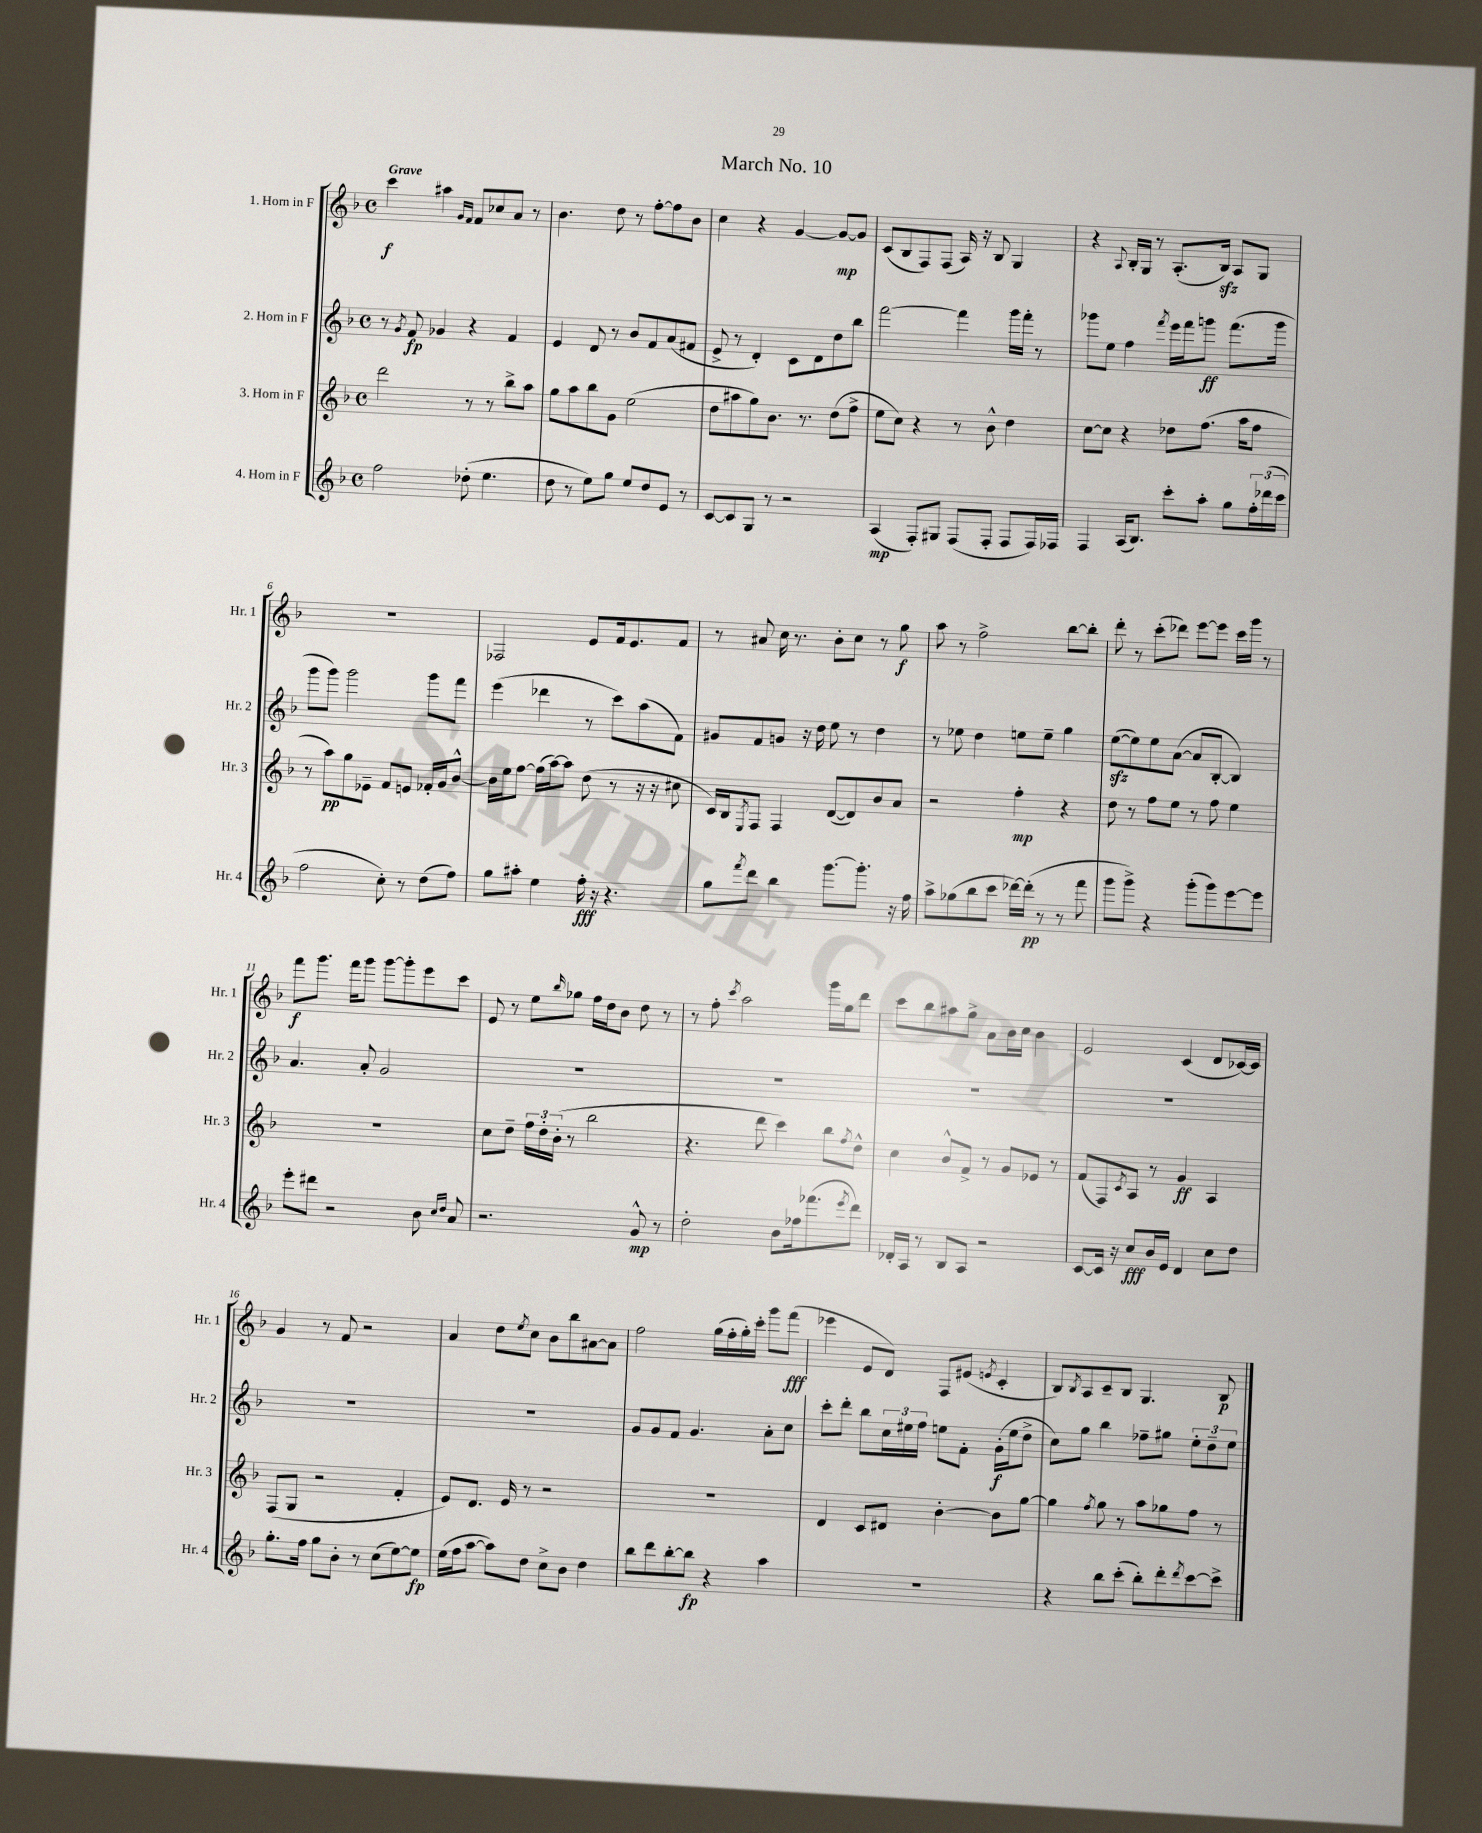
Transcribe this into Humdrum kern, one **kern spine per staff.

**kern	**dynam	**kern	**dynam	**kern	**dynam	**kern	**dynam
*part4	*part4	*part3	*part3	*part2	*part2	*part1	*part1
*staff4	*staff4	*staff3	*staff3	*staff2	*staff2	*staff1	*staff1
*I"4. Horn in F	*	*I"3. Horn in F	*	*I"2. Horn in F	*	*I"1. Horn in F	*
*I'Hr. 4	*	*I'Hr. 3	*	*I'Hr. 2	*	*I'Hr. 1	*
*clefG2	*	*clefG2	*	*clefG2	*	*clefG2	*
*k[b-]	*	*k[b-]	*	*k[b-]	*	*k[b-]	*
*M4/4	*	*M4/4	*	*M4/4	*	*M4/4	*
*met(c)	*	*met(c)	*	*met(c)	*	*met(c)	*
=1	=1	=1	=1	=1	=1	=1	=1
!	!	!	!	!	!	!LO:TX:a:B:t=Grave	!
2ff\	.	2ddd\	.	8r	.	4ccc\	f
.	.	.	.	8qg/	.	.	.
.	.	.	.	8f/	fp	.	.
.	.	.	.	4g-X/	.	4aa#X\	.
.	.	.	.	.	.	16qqg/LL	.
.	.	.	.	.	.	16qqf/JJ	.
(8dd-X'\	.	8r	.	4r	.	8f/L	.
4.ee\	.	8r	.	.	.	8cc-X/	.
.	.	8bb-^\L	.	4f/	.	8a/J	.
.	.	8aa\J	.	.	.	8r	.
=2	=2	=2	=2	=2	=2	=2	=2
8dd\	.	8gg\L	.	4e/	.	4.b-\	.
8r	.	8aa\	.	.	.	.	.
8ee\L)	.	8bb-\	.	8d/	.	.	.
8gg\J	.	8g\J	.	8r	.	8dd\	.
8ee/L	.	(2ee\	.	8b-/L	.	8r	.
8dd/	.	.	.	8f/	.	[8ff'\L	.
8e/J	.	.	.	(8a/	.	8ff\]	.
8r	.	.	.	8f#X/J	.	8b-\J	.
=3	=3	=3	=3	=3	=3	=3	=3
[8c/L	.	8dd\L	.	8e^/	.	4cc\	.
8c/]	.	8aa#X\	.	8r	.	.	.
8G/J	.	8gg\)	.	4d'/)	.	4r	.
8r	.	8.b-\J	.	.	.	.	.
2r	.	.	.	8c\L	.	[4g/	.
.	.	8.r	.	.	.	.	.
.	.	.	.	8d\	.	.	.
.	.	(8dd\L	.	8dd\	.	8g/L_	mp
.	.	8ff^\J	.	8bb-\J	.	8g/J]	.
=4	=4	=4	=4	=4	=4	=4	=4
(4A/	mp	8ee\L	.	[2fff\	.	(8c/L	.
.	.	8cc\J)	.	.	.	8B-/	.
8F'/L)	.	4r	.	.	.	8F/)	.
8G#X/J	.	.	.	.	.	(8F/J	.
(8F/L	.	8r	.	4fff\]	.	16A/)	.
.	.	.	.	.	.	16r	.
8F'/J	.	8b-^^\	.	.	.	8B-/	.
8F/L	.	4dd\	.	16ggg\LL	.	4G/	.
.	.	.	.	16fff'\JJ	.	.	.
16F/L)	.	.	.	8r	.	.	.
16F-X/JJ	.	.	.	.	.	.	.
=5	=5	=5	=5	=5	=5	=5	=5
4F/	.	[8cc\L	.	8ggg-X\L	.	4r	.
.	.	8cc\J]	.	8ee\J	.	.	.
.	.	.	.	.	.	8qqA/	.
(16A/KL	.	4r	.	4ff\	.	16B-'/LL	.
8.B-/J)	.	.	.	.	.	16G/JJ	.
.	.	.	.	.	.	8r	.
.	.	.	.	8qfff/	.	.	.
8ccc'\L	.	8dd-X\L	.	16eee\LL	.	(8.A'/L	.
.	.	.	.	16fff\J	.	.	.
8aa'\J	.	(8.ff\J	.	8gggn\J	ff	.	.
.	.	.	.	.	.	16B-zz/Jk)	.
8gg\L	.	.	.	(8.fff\L	.	8A/L	.
.	.	16aa\KL	.	.	.	.	.
24ff'\L	.	8ff\J	.	.	.	8G/J	.
(24ddd-X\	.	.	.	.	.	.	.
.	.	.	.	16ggg\Jk	.	.	.
24ccc\JJ	.	.	.	.	.	.	.
!!LO:LB:g=z
=6	=6	=6	=6	=6	=6	=6	=6
2ff\	.	8r	.	8ggg\L	.	1r	.
.	.	8aa\L)	pp	8ggg\J)	.	.	.
.	.	8gg\	.	2ggg\	.	.	.
.	.	8e-X~\J	.	.	.	.	.
8cc'\)	.	8f/L	.	.	.	.	.
8r	.	8en/J	.	.	.	.	.
(8dd\L	.	16f-X'/LL	.	8ggg\L	.	.	.
.	.	16g/J	.	.	.	.	.
8ff\J)	.	[8b-^^/J	.	8fff\J	.	.	.
=7	=7	=7	=7	=7	=7	=7	=7
8gg\L	.	16b-\LL]	.	(4eee\	.	2F-X/	.
.	.	16ee\J	.	.	.	.	.
8aa#X'\J	.	[8ff\J	.	.	.	.	.
4ee\	.	(16ff\LL]	.	4ddd-X\	.	.	.
.	.	[16aa\J)	.	.	.	.	.
.	.	8aa\J]	.	.	.	.	.
16ff'\	fff	(8dd\	.	8r	.	8e/L	.
16r	.	.	.	.	.	.	.
4.r	.	8r	.	8ccc\L)	.	16f/k	.
.	.	.	.	.	.	8.e/	.
.	.	16r	.	(8aa\	.	.	.
.	.	16r	.	.	.	.	.
.	.	8cc#X\	.	8f\J)	.	8f/J	.
=8	=8	=8	=8	=8	=8	=8	=8
8gg\L	.	16c/LL)	.	8g#X/L	.	8r	.
.	.	16B-/J	.	.	.	.	.
8qfff/	.	8qE/	.	.	.	.	.
8ddd\J	.	8F/J	.	8f/	.	8a#X/	.
4bb-\	.	4F/	.	8gn/J	.	16cc\	.
.	.	.	.	.	.	8.r	.
.	.	.	.	16r	.	.	.
.	.	.	.	16dd\	.	.	.
[8.ggg\L	.	([8d/L	.	8ee\	.	8b-'\L	.
.	.	8d/])	.	8r	.	8cc\J	.
8.ggg'\J]	.	.	.	.	.	.	.
.	.	8b-/	.	4dd\	.	8r	.
16r	.	8a/J	.	.	.	8gg\	f
16ff\	.	.	.	.	.	.	.
=9	=9	=9	=9	=9	=9	=9	=9
8aa^\L	.	2r	.	8r	.	8aa\	.
(8gg-X\	.	.	.	8ee-X\	.	8r	.
8bb-\	.	.	.	4dd\	.	2ff^\	.
8ccc\J	.	.	.	.	.	.	.
[16ddd-X\LL)	.	4ff'\	mp	8een\L	.	.	.
(16ddd-'\JJ]	pp	.	.	.	.	.	.
8r	.	.	.	8ee~\J	.	.	.
8r	.	4r	.	4gg\	.	[8bb-\L	.
8fff\	.	.	.	.	.	8bb-'\J]	.
=10	=10	=10	=10	=10	=10	=10	=10
8ggg\L	.	8dd\	.	([8eezz\L	.	8ddd'\	.
8ggg^\J)	.	8r	.	8ee\])	.	8r	.
4r	.	8ff\L	.	8ee\	.	(8ccc'\L	.
.	.	8ee\J	.	([8a\J	.	8ddd-X\J)	.
(8ggg'\L	.	8r	.	8a/L]	.	[8eee\L	.
8ggg\)	.	8ff\	.	[8B-'/J	.	8eee\J]	.
[8eee\	.	4ee\	.	4B-/])	.	16ccc\LL	.
.	.	.	.	.	.	16ggg\JJ	.
8eee\J]	.	.	.	.	.	8r	.
!!LO:LB:g=z
=11	=11	=11	=11	=11	=11	=11	=11
8eee'\L	.	1r	.	4.a/	.	8fff\L	f
8ddd#X\J	.	.	.	.	.	8.ggg\J	.
2r	.	.	.	.	.	.	.
.	.	.	.	.	.	16fff\KL	.
.	.	.	.	8a'/	.	8ggg\J	.
.	.	.	.	2g/	.	[8ggg\L	.
.	.	.	.	.	.	8ggg'\]	.
8b-\	.	.	.	.	.	8eee\	.
16qqcc/LL	.	.	.	.	.	.	.
16qqdd/JJ	.	.	.	.	.	.	.
8a/	.	.	.	.	.	8ccc\J	.
=12	=12	=12	=12	=12	=12	=12	=12
2.r	.	8cc\L	.	1r	.	8e/	.
.	.	8dd~\J	.	.	.	8r	.
.	.	24ff\LL	.	.	.	8ee\L	.
.	.	24dd'\	.	.	.	.	.
.	.	(24b-'\JJ	.	.	.	.	.
.	.	.	.	.	.	16qqbb-/	.
.	.	8r	.	.	.	8gg-X\J	.
.	.	2bb-\	.	.	.	16ff\LL	.
.	.	.	.	.	.	16dd\J	.
.	.	.	.	.	.	8b-\J	.
8g^^/	mp	.	.	.	.	8dd\	.
8r	.	.	.	.	.	8r	.
=13	=13	=13	=13	=13	=13	=13	=13
2dd'\	.	4.r	.	1r	.	8r	.
.	.	.	.	.	.	8ff'\	.
.	.	.	.	.	.	8qccc/	.
.	.	.	.	.	.	2aa\	.
.	.	8ddd\	.	.	.	.	.
8b-\L	.	4ccc\)	.	.	.	.	.
16ff-X\k	.	.	.	.	.	.	.
(8.fff-X\	.	.	.	.	.	.	.
.	.	8bb-\L	.	.	.	16ggg\LL	.
.	.	.	.	.	.	16gg\J	.
8qeee/	.	8qff/	.	.	.	.	.
8ddd\J)	.	8dd^^\J	.	.	.	8ddd\J	.
=14	=14	=14	=14	=14	=14	=14	=14
16d-X'/LL	.	4cc\	.	1r	.	8ccc\L	.
16A/JJ	.	.	.	.	.	.	.
8r	.	.	.	.	.	8bb-\	.
8B-/L	.	8b-^^/L	.	.	.	8aa#X\	.
8A/J	.	8f^/J	.	.	.	8gg^\J	.
2r	.	8r	.	.	.	8a\L	.
.	.	8g/L	.	.	.	16b-\L	.
.	.	.	.	.	.	16cc\JJ	.
.	.	8e-X/J	.	.	.	4b-\	.
.	.	8r	.	.	.	.	.
=15	=15	=15	=15	=15	=15	=15	=15
[8c/L	.	(8f/L	.	1r	.	2e/	.
16c/Jk]	.	8F/)	.	.	.	.	.
16r	.	.	.	.	.	.	.
.	.	8qc/	.	.	.	.	.
8cc/L	fff	8A/J	.	.	.	.	.
16b-/L	.	8r	.	.	.	.	.
16e/JJ	.	.	.	.	.	.	.
4d/	.	4g/	ff	.	.	(4c/	.
8cc\L	.	4A/	.	.	.	8d/L	.
8dd\J	.	.	.	.	.	[16c-X/L)	.
.	.	.	.	.	.	16c-/JJ]	.
!!LO:LB:g=z
=16	=16	=16	=16	=16	=16	=16	=16
8.gg'\L	.	(8F/L	.	1r	.	4g/	.
.	.	8G/J	.	.	.	.	.
16ff\Jk	.	.	.	.	.	.	.
8gg\L	.	2r	.	.	.	8r	.
8b-'\J	.	.	.	.	.	8f/	.
8r	.	.	.	.	.	2r	.
(8cc\L	.	.	.	.	.	.	.
[8ee\)	.	4f'/	.	.	.	.	.
8ee\J]	fp	.	.	.	.	.	.
=17	=17	=17	=17	=17	=17	=17	=17
(16ee\LL	.	8e/L)	.	1r	.	4a/	.
16ff\J	.	.	.	.	.	.	.
[8aa\J	.	8.d/J	.	.	.	.	.
8aa\L])	.	.	.	.	.	8dd\L	.
.	.	16e/	.	.	.	.	.
.	.	.	.	.	.	8qee/	.
8dd\J	.	8r	.	.	.	8cc\J	.
8cc^\L	.	2r	.	.	.	8b-\L	.
8b-\J	.	.	.	.	.	8bb-\	.
4dd\	.	.	.	.	.	[8a#X\	.
.	.	.	.	.	.	8a#\J]	.
=18	=18	=18	=18	=18	=18	=18	=18
8bb-\L	.	1r	.	8g/L	.	2ff\	.
8ddd\	.	.	.	8g/	.	.	.
[8bb-'\	.	.	.	8f/J	.	.	.
8bb-\J]	fp	.	.	4.g/	.	.	.
4r	.	.	.	.	.	(16gg\LL	.
.	.	.	.	.	.	16ff'\	.
.	.	.	.	.	.	16gg'\)	.
.	.	.	.	.	.	16ccc'\JJ	.
4aa\	.	.	.	8a'\L	.	8ggg\L	.
.	.	.	.	8cc\J	.	(8fff\J	fff
=19	=19	=19	=19	=19	=19	=19	=19
1r	.	4d/	.	8ccc'\L	.	4eee-X\	.
.	.	.	.	8ddd'\J	.	.	.
.	.	8c/L	.	8bb-\L	.	8e/L	.
.	.	8d#X/J	.	24cc\L	.	8d/J)	.
.	.	.	.	24ee#X\	.	.	.
.	.	.	.	24ff\JJ	.	.	.
.	.	[4b-'\	.	8een\L	.	8F/L	.
.	.	.	.	8f'\J	.	(8e#X/J	.
.	.	.	.	.	.	8qen/	.
.	.	8b-\L]	.	(16g'\LL	f	4c'/	.
.	.	.	.	16ee\J	.	.	.
.	.	[8gg\J	.	8dd^\J	.	.	.
=20	=20	=20	=20	=20	=20	=20	=20
4r	.	4gg\]	.	8cc\L)	.	8B-/L)	.
.	.	.	.	.	.	8qB-/	.
.	.	.	.	8gg\J	.	8A/	.
.	.	8qff/	.	.	.	.	.
8bb-\L	.	8gg\	.	4bb-\	.	8c~/	.
(8ccc'\J	.	8r	.	.	.	8B-/J	.
8bb-'\L)	.	8aa\L	.	8ff-X~\L	.	4.G/	.
8ddd'\	.	8gg-X\	.	8gg#X\J	.	.	.
8qddd/	.	.	.	.	.	.	.
[8ccc\	.	8ff\J	.	12ee'\L	.	.	.
.	.	.	.	12dd~\	.	.	.
8ccc^\J]	.	8r	.	.	.	8B-/	p
.	.	.	.	12ee\J	.	.	.
==	==	==	==	==	==	==	==
*-	*-	*-	*-	*-	*-	*-	*-
